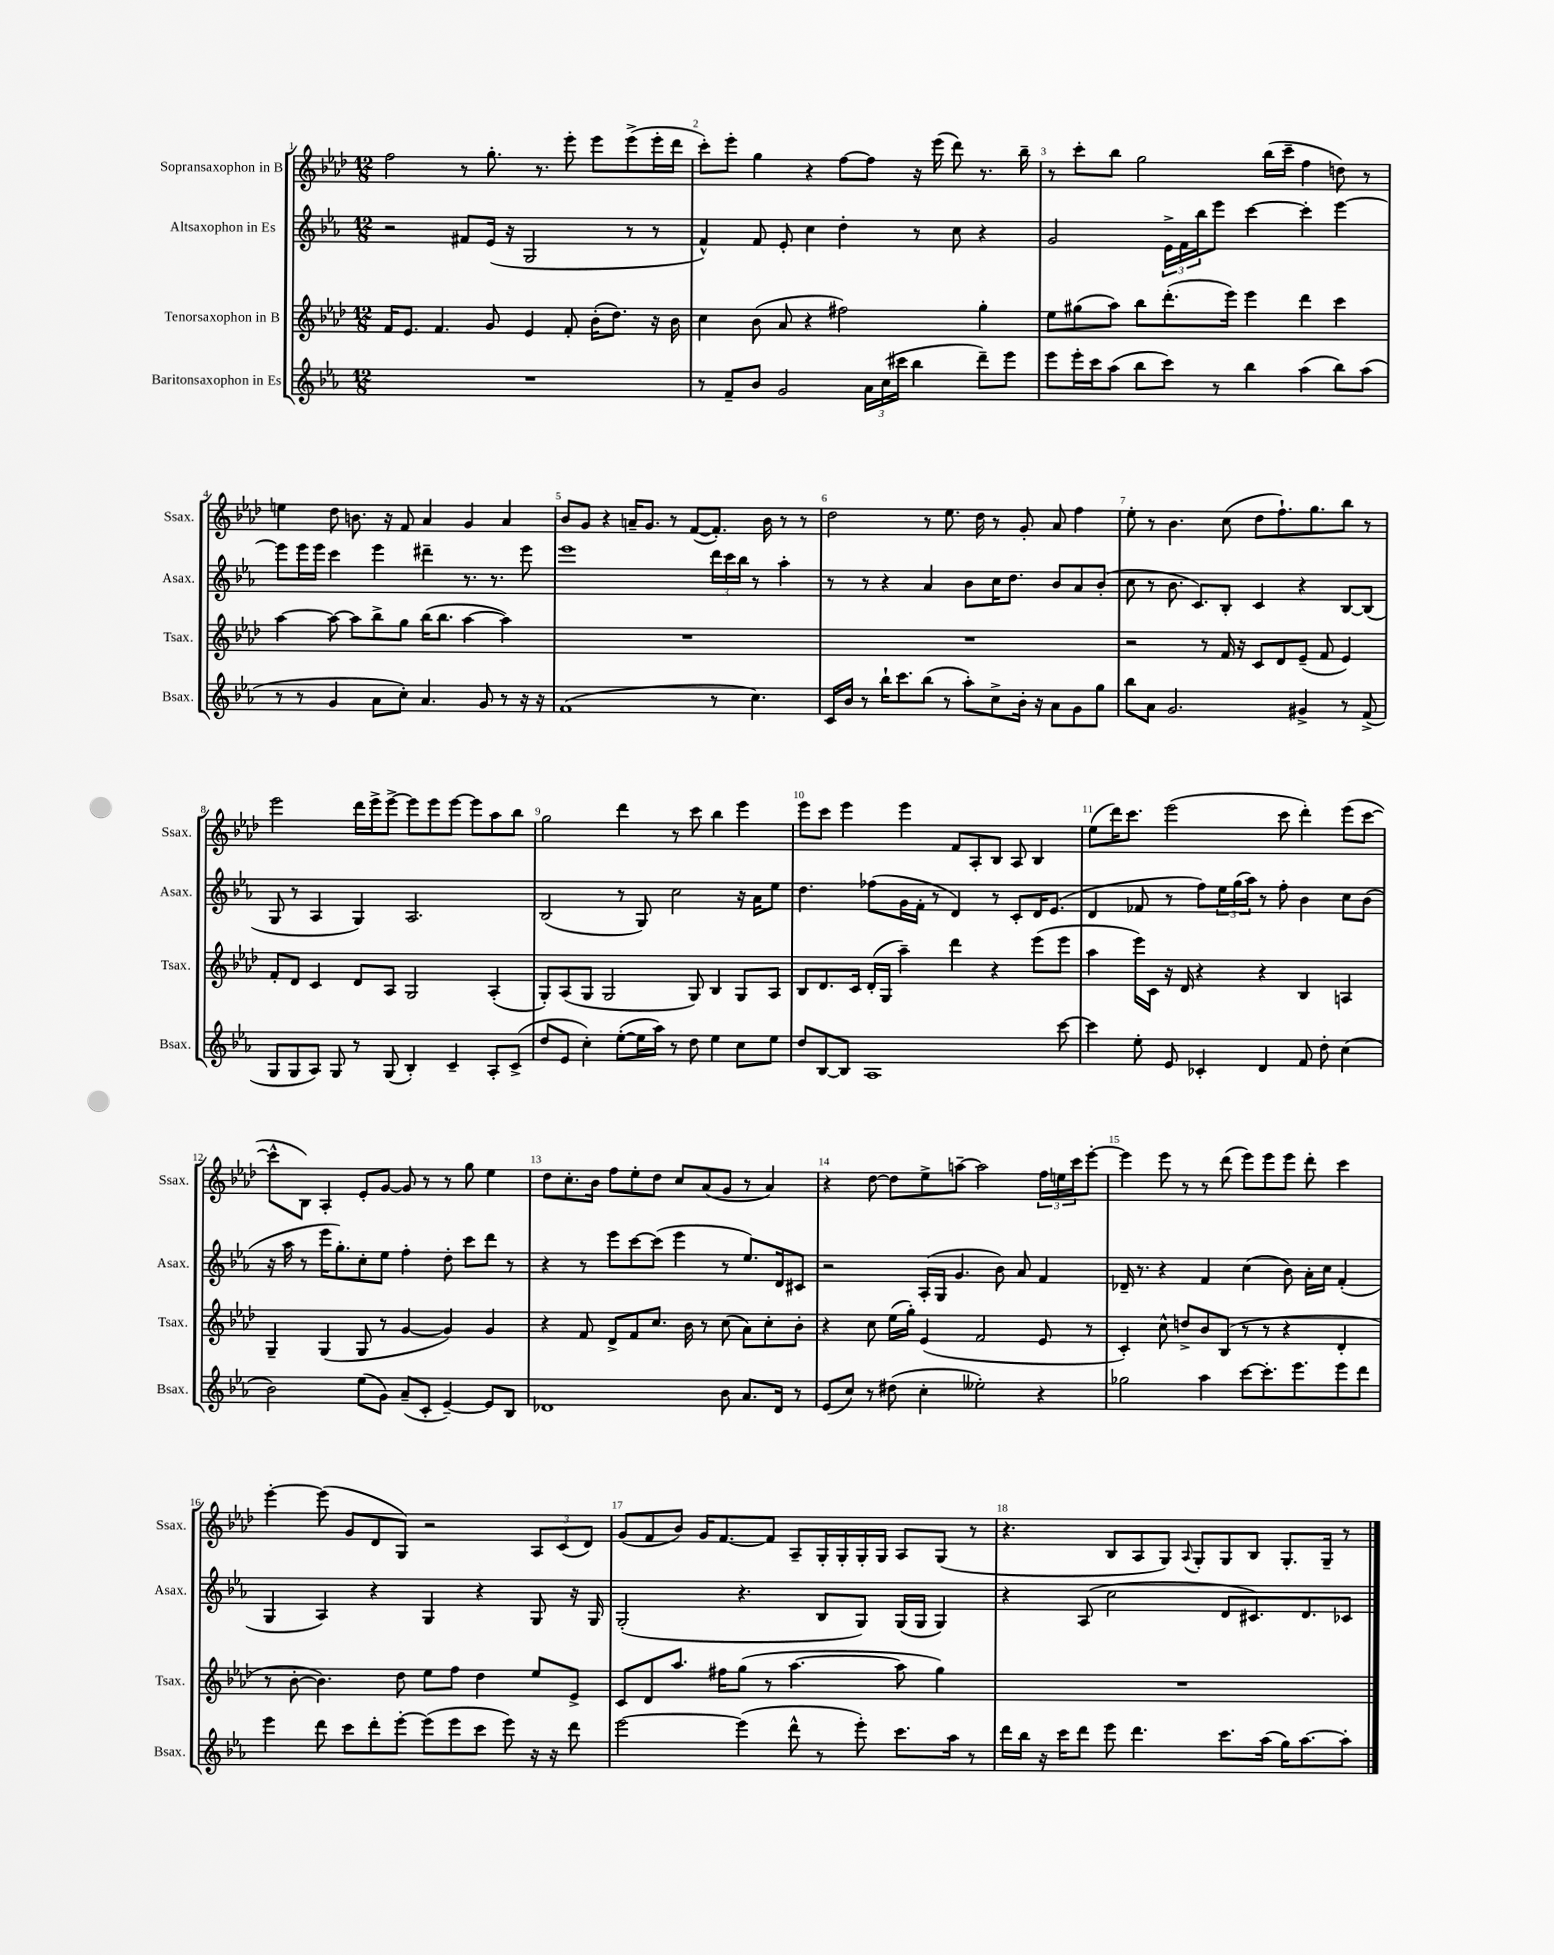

**kern	**kern	**kern	**kern
*part4	*part3	*part2	*part1
*staff4	*staff3	*staff2	*staff1
*I"Baritonsaxophon in Es	*I"Tenorsaxophon in B	*I"Altsaxophon in Es	*I"Sopransaxophon in B
*I'Bsax.	*I'Tsax.	*I'Asax.	*I'Ssax.
*clefG2	*clefG2	*clefG2	*clefG2
*k[b-e-a-]	*k[b-e-a-d-]	*k[b-e-a-]	*k[b-e-a-d-]
*M12/8	*M12/8	*M12/8	*M12/8
=1	=1	=1	=1
1.r	16f/KL	2r	2ff\
.	8.e-/J	.	.
.	4.f/	.	.
.	.	8f#X/L	8r
.	8g/	(16e-/Jk	8.gg'\
.	.	16r	.
.	4e-/	2G/	.
.	.	.	8.r
.	8f'/	.	8eee-'\
.	(16b-'\KL	.	8eee-\L
.	8.dd-\J)	.	.
.	.	8r	(8eee-^\
.	16r	8r	16eee-'\L
.	16b-\	.	16ddd-\JJ
=2	=2	=2	=2
8r	4cc\	4f^^/)	8ccc'\L)
8f~/L	.	.	8eee-'\J
8b-/J	(8b-\	8f/	4gg\
2g/	8a-/	8e-'/	.
.	4r	4cc\	4r
.	2ff#X\)	4dd'\	[8ff\L
24a-\LL	.	.	8ff\J]
(24cc\	.	.	.
24ccc#X\JJ	.	.	.
4bb-\	.	8r	16r
.	.	.	(16eee-\
.	.	8cc\	8ddd-\)
8ddd~\L)	4gg'\	4r	8.r
8eee-\J	.	.	.
.	.	.	16bb-~\
=3	=3	=3	=3
8eee-\L	8ee-\L	2g/	8r
16eee-'\L	(8gg#X\	.	8ccc'\L
16ccc\J	.	.	.
(8aa-\J	8aa-\J)	.	8bb-\J
8bb-\L	8bb-\L	.	2gg\
8ccc\J)	(8.ddd-'\	24e-^\LL	.
.	.	24f\	.
.	.	24bb-\J	.
8r	.	8eee-\J	.
.	16eee-\Jk)	.	.
4bb-\	4eee-\	[4ccc\	.
.	.	.	(16bb-\LL
.	.	.	16ccc~\JJ
(4aa-\	4ddd-\	4ccc'\]	4ff\
8bb-\L)	4ccc\	[4eee-\	8ddn\)
(8aa-\J	.	.	8r
!!LO:LB:g=z
=4	=4	=4	=4
8r	[4aa-\	8eee-\L]	4een\
8r	.	16eee-\L	.
.	.	16eee-\JJ	.
4g/	8aa-\_	4ccc\	8dd-\
.	8aa-\L]	.	8.bn\
8a-\L	8bb-^\	4eee-\	.
.	.	.	16r
8cc'\J)	8gg\J	.	8f/
4.a-/	(16bb-\KL	4ddd#X~\	4a-/
.	8.bb-\J	.	.
.	[4aa-\	8.r	4g/
8g/	.	.	.
.	.	8.r	.
8r	4aa-\])	.	4a-/
16r	.	8eee-\	.
16r	.	.	.
=5	=5	=5	=5
(1f	1.r	1eee-	8b-/L
.	.	.	8g/J
.	.	.	4r
.	.	.	16an~/KL
.	.	.	8.g/J
.	.	.	8r
.	.	.	([8f/L
8r	.	24ddd\LL	8.f'/J])
.	.	24ccc\	.
.	.	24bb-\JJ	.
4.cc\)	.	8r	.
.	.	.	16b-\
.	.	4aa-'\	8r
.	.	.	8r
=6	=6	=6	=6
16c/LL	1.r	8r	2dd-\
16b-/JJ	.	.	.
8r	.	8r	.
16bb-`\KL	.	4r	.
8.ccc\	.	.	.
(8bb-\J	.	4a-/	8r
8r	.	.	8.ee-\
8aa-'\L)	.	8b-\L	.
.	.	.	16dd-\
8cc^\	.	16cc\K	8r
.	.	8.dd\J	.
16b-'\Jk	.	.	8g'/
16r	.	.	.
8a-\L	.	8b-/L	8a-/
8g\	.	8a-/	4ff\
8gg\J	.	(8b-'/J	.
=7	=7	=7	=7
8bb-\L	2r	8cc\	8ee-'\
8a-\J	.	8r	8r
2.g/	.	8.b-\	4.b-\
.	.	8.c/L)	.
.	8r	.	.
.	16f/	8B-'/J	(8cc\
.	16r	.	.
.	8c/L	4c/	8dd-\L
.	8d-/	.	8.ff`\)
4g#X^/	(8e-~/J	4r	.
.	.	.	8.gg\
.	8f/	.	.
8r	4e-/)	[8B-/L	8bb-\J
(8f^/	.	(8B-/J]	8r
!!LO:LB:g=z
=8	=8	=8	=8
8G/L	8f'/L	8G/	2eee-\
8G/	8d-/J	8r	.
8A-/J)	4c/	4A-/	.
8G/	.	.	.
8r	8d-/L	4G/)	16ddd-\LL
.	.	.	16eee-^\J
(8G/	8A-/J	.	[8eee-^\J
4B-'/)	2G/	2.A-/	8eee-\L]
.	.	.	8eee-\
4c~/	.	.	[8eee-\J
.	.	.	8eee-\L]
8A-'/L	(4A-'/	.	8aa-\
(8c^/J	.	.	8bb-\J
=9	=9	=9	=9
8dd/L	8G'/L)	(2B-/	2gg\
8e-/J	(8A-/	.	.
4cc'\)	8G/J	.	.
.	2G/	.	.
([8ee-'\L	.	8r	4ddd-\
16ee-\L]	.	8G/)	.
16aa-\JJ)	.	.	.
8r	.	2cc\	8r
8dd\	8G/)	.	8ccc\
4ee-\	4B-/	.	4bb-\
8cc\L	8G/L	16r	4eee-\
.	.	16a-\KL	.
8ee-\J	8A-/J	8ee-\J	.
=10	=10	=10	=10
8dd/L	8B-/L	4.dd\	8eee-\L
[8B-/	8.d-/	.	8ccc\J
8B-/J]	.	.	4eee-\
.	16c/Jk	.	.
1A-	(16d-'/LL	(8ff-X\L	.
.	16G/JJ	.	.
.	4aa-~\)	16g\L	4eee-\
.	.	16f'\JJ	.
.	.	8r	.
.	4ddd-\	4d/)	8f/L
.	.	.	8A-'/
.	4r	8r	8B-/J
.	.	8c'/L	8A-/
.	(8eee-\L	16d/K	4B-/
.	.	(8.e-/J	.
[8ccc\	8eee-\J	.	.
=11	=11	=11	=11
4ccc\]	4aa-\	4d/	(8ee-\L
.	.	.	16ddd-\K)
.	.	.	8.ccc\J
8ee-'\	16eee-\LL)	8f-X/	.
.	16c\JJ	.	.
8e-/	16r	8r	(2eee-\
.	16d-/	.	.
4c-X'/	4r	8ff\L)	.
.	.	24ee-\L	.
.	.	(24gg\	.
.	.	24aa-\JJ)	.
4d/	4r	8r	.
.	.	8ff'\	8ccc\
8f/	4B-/	4b-\	4ddd-'\)
8dd'\	.	.	.
(4cc\	4An/	8cc\L	(8eee-\L
.	.	(8b-\J	[8ccc\J
!!LO:LB:g=z
=12	=12	=12	=12
2b-\)	4G~/	16r	8ccc^^\L]
.	.	16aa-\	.
.	.	8r	8B-\J)
.	(4G/	16eee-\KL	4A-'/
.	.	8.gg'\)	.
(8ee-\L	8G/	8cc'\	8e-'/L
8g\J)	8r	8ee-\J	[8g/J
(8a-~/L	[4g/	4ff'\	8g/]
8c'/J	.	.	8r
[4e-~/)	4g/])	8dd'\	8r
.	.	8ccc\L	8gg\
8e-/L]	4g/	8ddd\J	4ee-\
8B-/J	.	8r	.
=13	=13	=13	=13
1d-X	4r	4r	8dd-\L
.	.	.	8.cc'\
.	8f/	8r	.
.	.	.	16b-\Jk
.	8d-^/L	8eee-\L	8ff\L
.	8f/	[8ccc\	8ee-'\
.	8.cc/J	(8ccc\J]	8dd-\J
.	.	4eee-\	8cc/L
.	16b-\	.	.
.	8r	.	(8a-/
8b-\	(8cc\	8r	8g/J
8.a-/L	8a-\L)	8.ee-/L)	8r
.	8cc'\	.	4a-/)
16d-/Jk	.	16d/k	.
8r	8b-'\J	8c#X/J	.
=14	=14	=14	=14
(8e-/L	4r	2r	4r
8cc/J)	.	.	.
8r	8cc\	.	[8dd-\
(8dd#X\	(16ee-\LL	.	8dd-\L]
.	16gg'\JJ)	.	.
4cc'\	(4e-/	(16A-'/LL	8ee-^\
.	.	16G/JJ	.
.	.	4.g/	[8aan~\J
2ee--X'\)	2f/	.	2aa\]
.	.	8b-\)	.
.	.	8a-/	.
4r	8e-/	4f/	24ff\LL
.	.	.	24een\
.	.	.	24ccc\J
.	8r	.	[8eee-'\J
=15	=15	=15	=15
2gg-X\	4c'/)	16d-X~/	4eee-\]
.	.	8.r	.
.	8cc^^\	4r	8eee-\
.	8ddn^/L	.	8r
4aa-\	8b-/	4f/	8r
.	(8B-/J	.	(8ddd-\
[8ccc\L	8r	(4cc\	8eee-\L)
8.ccc'\]	8r	.	8eee-\
.	4r	8b-\)	8eee-\J
8.eee-\	.	.	.
.	.	16a-'\LL	8ddd-'\
.	.	16cc\JJ	.
8eee-\	4d-'/	(4f'/	4ccc\
8ddd\J	.	.	.
!!LO:LB:g=z
=16	=16	=16	=16
4eee-\	8r	4G/	[4eee-'\
.	[8b-'\	.	.
8ddd\	4.b-\])	4A-/)	(8eee-\]
8ccc\L	.	.	8g/L
8ddd'\	.	4r	8d-/
[8eee-'\J	8dd-\	.	8G/J)
(8eee-\L]	8ee-\L	4G/	2r
8eee-\	8ff\J	.	.
8ccc\J	4dd-\	4r	.
8eee-\)	.	.	.
16r	8ee-/L	8G/	12A-/L
16r	.	.	.
.	.	.	(12c/
8ddd\	8e-^/J	16r	.
.	.	.	12d-/J)
.	.	16G/	.
=17	=17	=17	=17
[2eee-\	8c/L	(2G'/	(8g/L
.	8d-/	.	8f/
.	8.aa-/J	.	8b-/J)
.	.	.	16g/KL
.	16ff#X\KL	.	[8.f/
(4eee-\]	(8gg\J	4.r	.
.	8r	.	8f/J]
8ddd^^\	[4.aa-\	.	8A-~/L
8r	.	8B-/L	16G'/L
.	.	.	16G'/
8eee-'\)	.	8G/J)	16G'/
.	.	.	16G/JJ
8.ccc\L	8aa-\]	(16G/LL	8A-/L
.	.	16G/JJ	.
.	4gg\)	4G/)	(8G/J
16aa-\Jk	.	.	.
8r	.	.	8r
=18	=18	=18	=18
16ddd\LL	1.r	4r	4.r
16bb-\JJ	.	.	.
16r	.	.	.
16ccc\KL	.	.	.
8ddd\J	.	(8A-/	.
8eee-\	.	2cc\	8B-/L
4.ddd\	.	.	8A-/
.	.	.	8G/J)
.	.	.	8qqA-/
.	.	.	8G'/L
8.ccc\L	.	8d/L	8G/
.	.	8.c#X/)	8B-/J
(16aa-\Jk	.	.	.
16gg\KL)	.	.	8.G'/L
[8.aa-\	.	8.d/	.
.	.	.	16G~/Jk
8aa-'\J]	.	8c-X/J	8r
==	==	==	==
*-	*-	*-	*-
